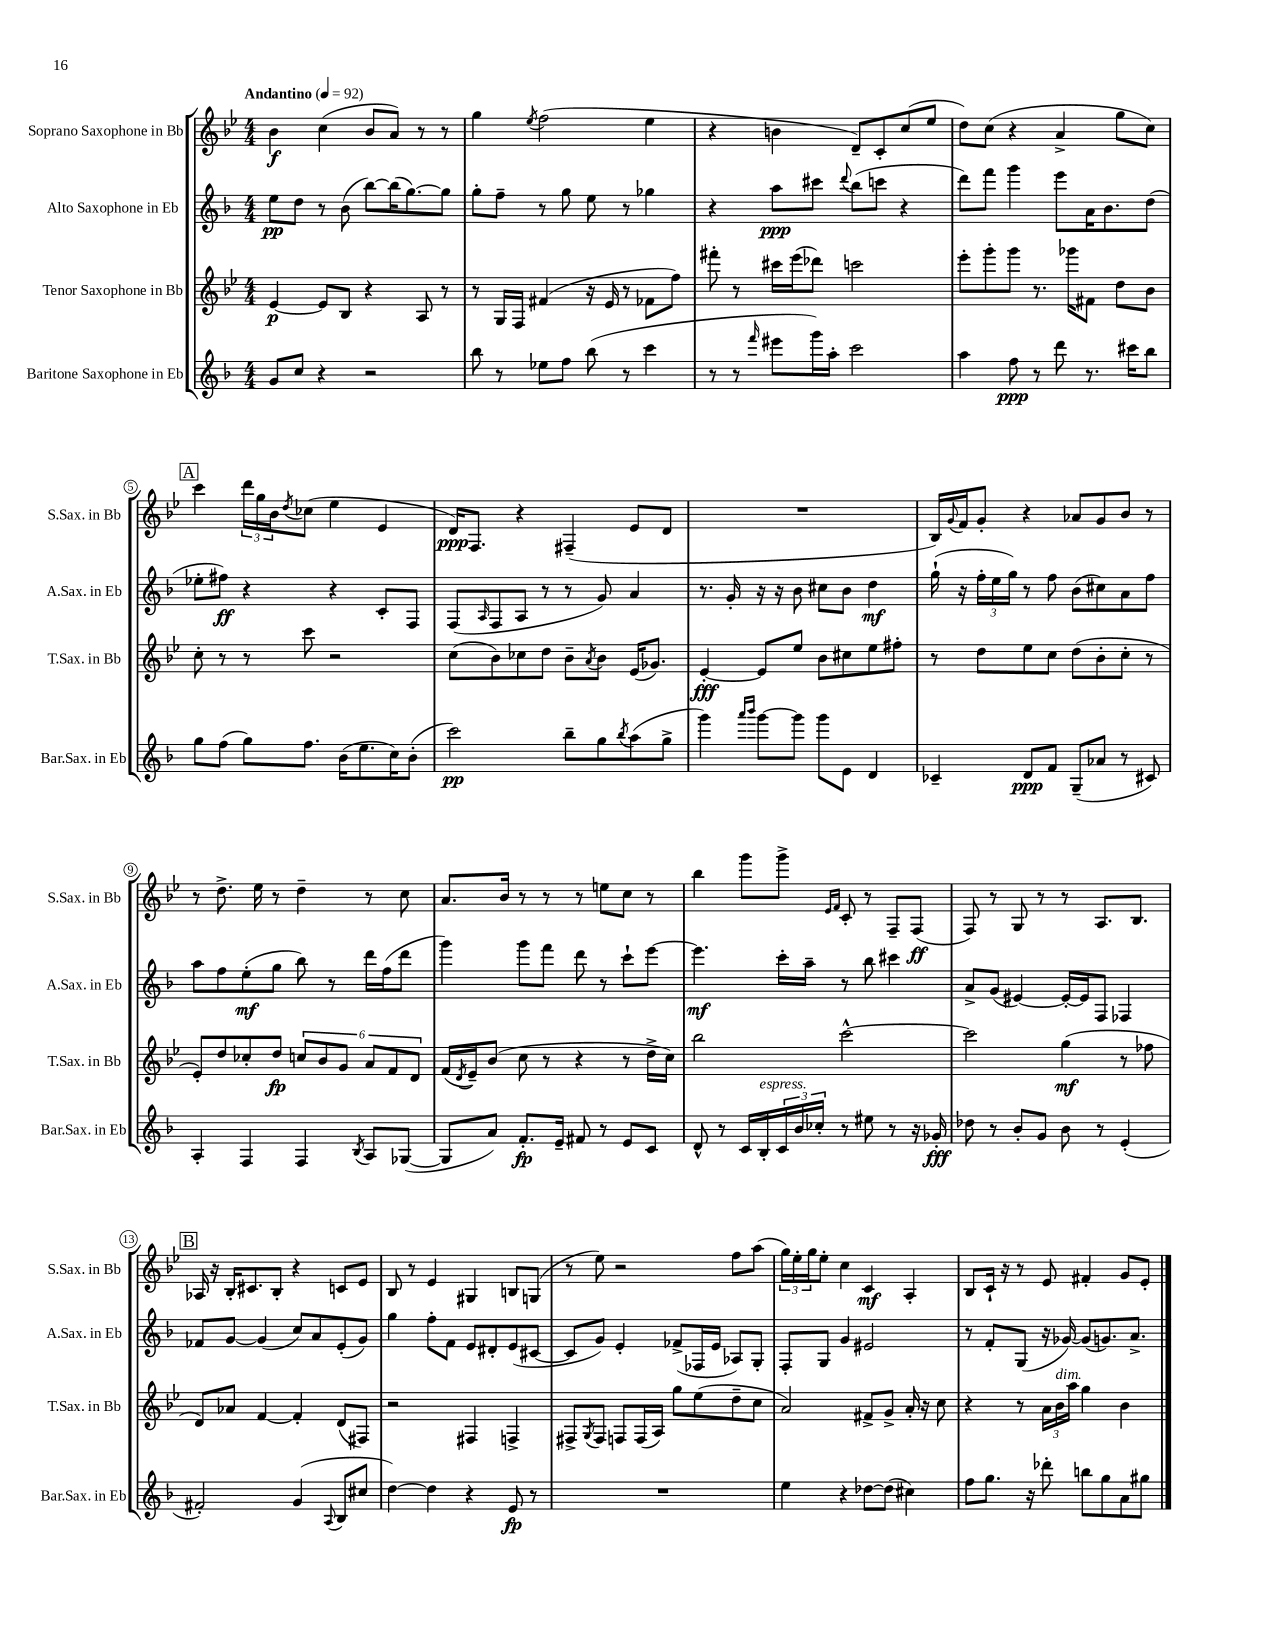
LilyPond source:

<<
\new StaffGroup <<
\new Staff = "s0" \with { instrumentName = "Soprano Saxophone in Bb" shortInstrumentName = "S.Sax. in Bb" } {
    \clef treble \key bes \major \numericTimeSignature \time 4/4 \tempo "Andantino" 4 = 92
    bes'4\f c''4( bes'8 a'8) r8 r8 |
    g''4 \acciaccatura { ees''8 } f''2( ees''4 |
    r4 b'4 d'8--) c'8-. c''8( ees''8 |
    d''8) c''8( r4 a'4-> g''8 c''8) |
    \mark \markup { \box "A" } c'''4 \tuplet 3/2 { d'''16 g''16 bes'16 } \acciaccatura { d''8 } ces''8( ees''4 ees'4 |
    d'16\ppp) f8. r4 fis4--( ees'8 d'8 |
    R1 |
    bes16) \appoggiatura { g'8 } f'16 g'8-. r4 aes'8 g'8 bes'8 r8 |
    r8 d''8.-> ees''16 r8 d''4-- r8 c''8 |
    a'8. bes'16 r8 r8 r8 e''8 c''8 r8 |
    bes''4 g'''8 g'''8-> \grace { ees'16 f'16 } c'8-. r8 f8-- f8\ff( |
    f8) r8 g8 r8 r8 a8. bes8. |
    \mark \markup { \box "B" } aes16 r16 bes16-. cis'8. bes8-. r4 c'8 ees'8 |
    bes8 r8 ees'4 gis4 b8 g8( |
    r8 ees''8) r2 f''8 a''8( |
    \tuplet 3/2 { g''16) ees''16-. g''16 } ees''8-. c''4 c'4\mf a4-. |
    bes8 c'16-! r16 r8 ees'8 fis'4-. g'8 ees'8-. \bar "|." |
}
\new Staff = "s1" \with { instrumentName = "Alto Saxophone in Eb" shortInstrumentName = "A.Sax. in Eb" } {
    \clef treble \key f \major \numericTimeSignature \time 4/4
    e''8\pp d''8 r8 bes'8( bes''8~) bes''16( g''8.~) g''8 |
    g''8-. f''8-- r8 g''8 e''8 r8 ges''4 |
    r4 a''8\ppp cis'''8 \appoggiatura { d'''8 } bes''8( c'''8 r4 |
    d'''8) f'''8 g'''4 e'''8 a'16 bes'8. d''8( |
    \mark \markup { \box "A" } ees''8-. fis''8\ff) r4 r4 c'8-. f8 |
    f8( \grace { a16 } f8 a8 r8 r8 g'8) a'4 |
    r8. g'16-. r16 r16 bes'8 cis''8 bes'8 d''4\mf |
    g''16-!( r16 \tuplet 3/2 { f''16-. e''16 g''16) } r8 f''8 bes'8( cis''8) a'8 f''8 |
    a''8 f''8 e''8-.\mf( g''8 bes''8) r8 d'''16 f''16( d'''8 |
    g'''4) g'''8 f'''8 d'''8 r8 c'''8-! e'''8~ |
    e'''4.\mf c'''16-. a''16-- r8 bes''8 cis'''4 |
    a'8-> g'8( eis'4~) eis'16~-. eis'16 f8 fes4 |
    \mark \markup { \box "B" } fes'8 g'8~ g'4( c''8) a'8 e'8-.( g'8) |
    g''4 f''8-. f'8 e'8 dis'8-. e'8( cis'8~ |
    cis'8 g'8) e'4-. fes'8->( fes16 e'16 aes8) g8-. |
    f8-. g8 g'4 eis'2 |
    r8 f'8-. g8( r16 ges'16~) ges'8( g'8.) a'8.-> \bar "|." |
}
\new Staff = "s2" \with { instrumentName = "Tenor Saxophone in Bb" shortInstrumentName = "T.Sax. in Bb" } {
    \clef treble \key bes \major \numericTimeSignature \time 4/4
    ees'4~\p ees'8 bes8 r4 a8 r8 |
    r8 g16 f16 fis'4( r16 ees'16 r8 fes'8 f''8) |
    fis'''8-. r8 cis'''16 ees'''16( des'''8) c'''2 |
    ees'''8-. g'''8-. g'''8 r8. ges'''16 fis'8 d''8 bes'8 |
    \mark \markup { \box "A" } c''8-. r8 r8 c'''8 r2 |
    c''8( bes'8) ces''8 d''8 bes'8-- \acciaccatura { a'8 } bes'8 ees'16( ges'8.) |
    ees'4~-.\fff ees'8 ees''8 bes'8 cis''8 ees''8 fis''8-. |
    r8 d''8 ees''8 c''8 d''8( bes'8-. c''8-. r8 |
    ees'8-.) d''8 ces''8-. d''8\fp \tuplet 6/4 { c''8 bes'8 g'8 a'8 f'8 d'8 } |
    f'16( \acciaccatura { d'8 } ees'16--) bes'8( c''8 r8 r4 r8 d''16-> c''16) |
    bes''2 c'''2~-^ |
    c'''2 g''4\mf( r8 fes''8 |
    \mark \markup { \box "B" } d'8) aes'8 f'4~ f'4-. d'8( fis8) |
    r2 fis4 f4-> |
    fis8-> \acciaccatura { g8 } fis8 f8 f16( a16) g''8 ees''8( d''8-- c''8 |
    a'2) fis'8-> g'8-> a'16-. r16 c''8 |
    r4 r8 \tuplet 3/2 { a'16 bes'16^\markup { \italic "dim." } a''16 } g''4 bes'4 \bar "|." |
}
\new Staff = "s3" \with { instrumentName = "Baritone Saxophone in Eb" shortInstrumentName = "Bar.Sax. in Eb" } {
    \clef treble \key f \major \numericTimeSignature \time 4/4
    g'8 c''8 r4 r2 |
    bes''8 r8 ees''8 f''8 bes''8( r8 c'''4 |
    r8 r8 \grace { f'''16 } eis'''8 g'''16) a''16-. c'''2 |
    a''4 f''8\ppp r8 d'''8 r8. cis'''16 bes''8 |
    \mark \markup { \box "A" } g''8 f''8( g''8) f''8. bes'16( e''8. c''16) bes'8-.( |
    c'''2\pp) bes''8-- g''8 \acciaccatura { bes''8 } a''8( g''8-> |
    g'''4) \grace { a'''16 bes'''16 } g'''8~ g'''8 g'''8 e'8 d'4 |
    ces'4-- d'8\ppp f'8 g8--( aes'8 r8 cis'8) |
    a4-. f4 f4 \acciaccatura { bes8 } a8 ges8~( |
    ges8 a'8) f'8.-.\fp e'16-- fis'8 r8 e'8 c'8 |
    d'8-^ r8 c'16 bes16-.^\markup { \italic "espress." } \tuplet 3/2 { c'16 bes'16 ces''16-. } r8 eis''8 r8 r16 ges'16-.\fff |
    des''8 r8 bes'8-. g'8 bes'8 r8 e'4-.( |
    \mark \markup { \box "B" } fis'2-.) g'4( \appoggiatura { a8 } bes8 cis''8 |
    d''4~) d''4 r4 e'8\fp r8 |
    R1 |
    e''4 r4 des''8~ des''8( cis''4) |
    f''8 g''8. r16 des'''8-. b''8 g''8 a'8 gis''8 \bar "|." |
}
>>
>>
\layout { \context { \Score \override BarNumber.stencil = #(make-stencil-circler 0.1 0.3 ly:text-interface::print) } }
